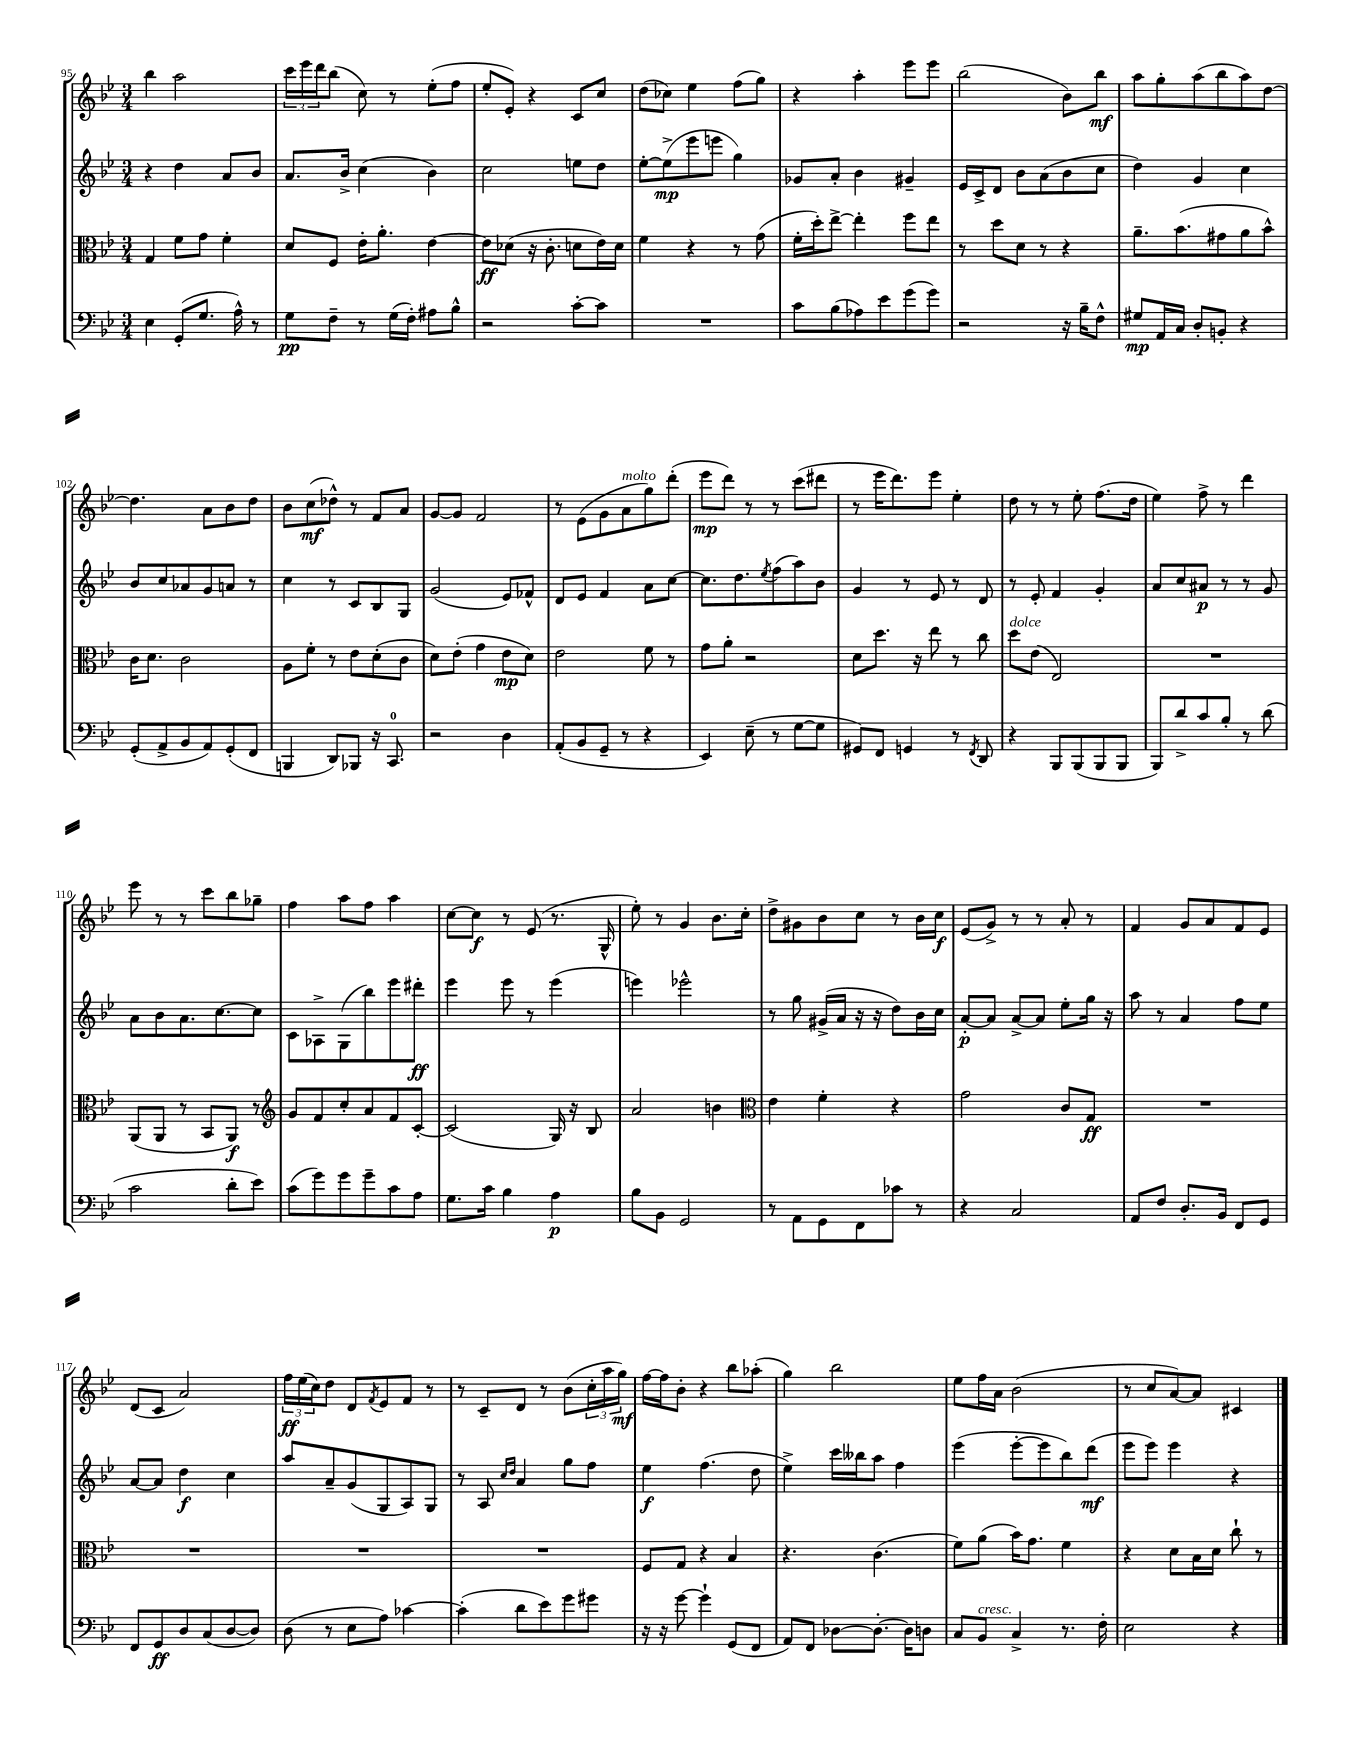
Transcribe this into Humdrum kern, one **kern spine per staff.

**kern	**kern	**kern	**kern
*staff4	*staff3	*staff2	*staff1
*clefF4	*clefC3	*clefG2	*clefG2
*k[b-e-]	*k[b-e-]	*k[b-e-]	*k[b-e-]
*M3/4	*M3/4	*M3/4	*M3/4
4E-	4G	4r	4bb-
(8GG'	8f	4dd	2aa
8.G	8g	.	.
.	4f'	8a	.
16A^^)	.	.	.
8r	.	8b-	.
=	=	=	=
8G	8d	8.a	24ccc
.	.	.	24eee-
.	.	.	24ddd
8F~	8F	.	(8bb-
.	.	16b-^	.
8r	16e-'	(4cc	8cc)
.	8.a'	.	.
(16G	.	.	8r
16F')	.	.	.
8A#	[4e-	4b-)	(8ee-'
8B-^^	.	.	8ff
=	=	=	=
2r	8e-]	2cc	8ee-'
.	(8d-	.	8e-')
.	16r	.	4r
.	8.c'	.	.
[8c'	8d	8ee	8c
8c]	16e-)	8dd	8cc
.	16d	.	.
=	=	=	=
2.r	4f	[8ee-'	(8dd
.	.	(8ee-^]	8cc-)
.	4r	8eee-	4ee-
.	.	8eee	.
.	8r	4gg)	(8ff
.	(8g	.	8gg)
=	=	=	=
8c	16f'	8g-	4r
.	16dd')	.	.
(8B-	[8ee-^	8a'	.
8A-)	4ee-']	4b-	4aa'
8e-	.	.	.
(8g	8ff	4g#~	8eee-
8g)	8ee-	.	8eee-
=	=	=	=
2r	8r	16e-	(2bb-
.	.	16c^	.
.	8dd	8d	.
.	8d	8b-	.
.	8r	(8a	.
16r	4r	8b-	8b-)
16B-~	.	.	.
8F^^	.	8cc	8bb-
=	=	=	=
8G#	8.a~	4dd)	8aa
16AA	.	.	8gg'
16C	(8.b-	.	.
8D'	.	4g	(8aa
8BB'	8g#	.	8bb-
4r	8a	4cc	8aa)
.	8b-^^)	.	[8dd
=	=	=	=
(8GG'	16c	8b-	4.dd]
.	8.d	.	.
8AA^	.	8cc	.
8BB-	2c	8a-	.
8AA)	.	8g	8a
(8GG'	.	8a	8b-
8FF	.	8r	8dd
=	=	=	=
4BBB	8A	4cc	8b-
.	8f'	.	(8cc
8DD)	8r	8r	8dd-^^)
8BBB-	8e-	8c	8r
16r	(8d'	8B-	8f
8.CC	.	.	.
.	8c	8G	8a
=	=	=	=
2r	8d)	(2g	[8g
.	(8e-'	.	8g]
.	4g	.	2f
4D	8e-	8e-)	.
.	8d)	8f-^^	.
=	=	=	=
(8AA'	2e-	8d	8r
8BB-	.	8e-	(8e-
8GG~	.	4f	8g
8r	.	.	8a
4r	8f	8a	8gg)
.	8r	[8cc	(8ddd'
=	=	=	=
4EE-)	8g	8.cc]	8eee-
.	8a'	.	8ddd)
.	.	8.dd	.
(8E-~	2r	.	8r
.	.	8qee-	.
8r	.	(8ff	8r
[8G	.	8aa)	(8ccc
8G]	.	8b-	8ddd#
=	=	=	=
8GG#)	8d	4g	8r
8FF	8.dd	.	16eee-
.	.	.	8.ddd)
4GG	.	8r	.
.	16r	.	.
.	8ee-	8e-	8eee-
8r	8r	8r	4ee-'
8qFF	.	.	.
8DD	8cc	8d	.
=	=	=	=
4r	8dd	8r	8dd
.	(8e-	8e-'	8r
8BBB-	2E-)	4f	8r
(8BBB-	.	.	8ee-'
8BBB-	.	4g'	(8.ff
8BBB-	.	.	.
.	.	.	16dd
=	=	=	=
8BBB-)	2.r	8a	4ee-)
8d^	.	8cc	.
8c	.	8a#	8ff^
8B-'	.	8r	8r
8r	.	8r	4ddd
(8d	.	8g	.
=	=	=	=
2c	(8AA	8a	8eee-
.	8AA	8b-	8r
.	8r	8.a	8r
.	8BB-	.	8ccc
.	.	[8.cc	.
8d'	8AA)	.	8bb-
8e-)	8r	8cc]	8gg-~
=	=	=	=
*	*clefG2	*	*
(8c	8g	8c	4ff
8g)	8f	8A-^	.
8g	8cc'	(8G	8aa
8g~	8a	8bb-)	8ff
8c	8f	8eee-	4aa
8A	[8c'	8ddd#'	.
=	=	=	=
8.G	(2c]	4eee-	[8cc
.	.	.	8cc]
16c	.	.	.
4B-	.	8eee-	8r
.	.	8r	(8e-
4A	16G)	(4eee-	8.r
.	16r	.	.
.	8B-	.	.
.	.	.	16G^^
=	=	=	=
8B-	2a	4eee)	8ee-')
8BB-	.	.	8r
2GG	.	2eee-^^	4g
.	4b	.	8.b-
.	.	.	16cc'
=	=	=	=
*	*clefC3	*	*
8r	4e-	8r	8dd^
8AA	.	8gg	8g#
8GG	4f'	(16g#^	8b-
.	.	16a	.
8FF	.	16r	8cc
.	.	16r	.
8c-	4r	8dd)	8r
8r	.	16b-	16b-
.	.	16cc	16cc
=	=	=	=
4r	2g	[8a'	(8e-
.	.	8a]	8g^)
2C	.	[8a^	8r
.	.	8a]	8r
.	8c	8ee-'	8a'
.	8G	16gg	8r
.	.	16r	.
=	=	=	=
8AA	2.r	8aa	4f
8F	.	8r	.
8.D'	.	4a	8g
.	.	.	8a
16BB-	.	.	.
8FF	.	8ff	8f
8GG	.	8ee-	8e-
=	=	=	=
8FF	2.r	[8a	(8d
8GG	.	8a]	8c
8D	.	4dd	2a)
(8C	.	.	.
[8D	.	4cc	.
8D])	.	.	.
=	=	=	=
(8D	2.r	8aa	24ff
.	.	.	(24ee-
.	.	.	24cc)
8r	.	8a~	8dd
8E-	.	(8g	8d
.	.	.	8qf
8A)	.	8G	8e-
[4c-	.	8A)	8f
.	.	8G	8r
=	=	=	=
(4c-']	2.r	8r	8r
.	.	8A	8c~
.	.	16qqcc	.
.	.	16qqdd	.
8d	.	4a	8d
8e-)	.	.	8r
8g	.	8gg	(8b-
8g#	.	8ff	24cc'
.	.	.	24aa
.	.	.	24gg)
=	=	=	=
16r	8F	4ee-	[16ff
16r	.	.	16ff]
[8g	8G	.	8b-'
4g`]	4r	(4.ff	4r
(8GG	4B-	.	8bb-
8FF	.	8dd	(8aa-'
=	=	=	=
8AA)	4.r	4ee-^)	4gg)
8FF	.	.	.
[8D-	.	16ccc	2bb-
.	.	16bb--	.
8.D-'_	(4.c	8aa	.
.	.	4ff	.
16D-]	.	.	.
8D	.	.	.
=	=	=	=
8C	8f)	(4eee-	8ee-
8BB-	(8a	.	16ff
.	.	.	16a
4C^	16b-)	[8eee-'	(2b-
.	8.g	.	.
.	.	8eee-]	.
8.r	4f	8bb-)	.
.	.	(8ddd	.
16F'	.	.	.
=	=	=	=
2E-	4r	8eee-	8r
.	.	8eee-)	8cc
.	8d	4eee-	[8a)
.	16B-	.	8a]
.	16d	.	.
4r	8cc`	4r	4c#
.	8r	.	.
==	==	==	==
*-	*-	*-	*-
